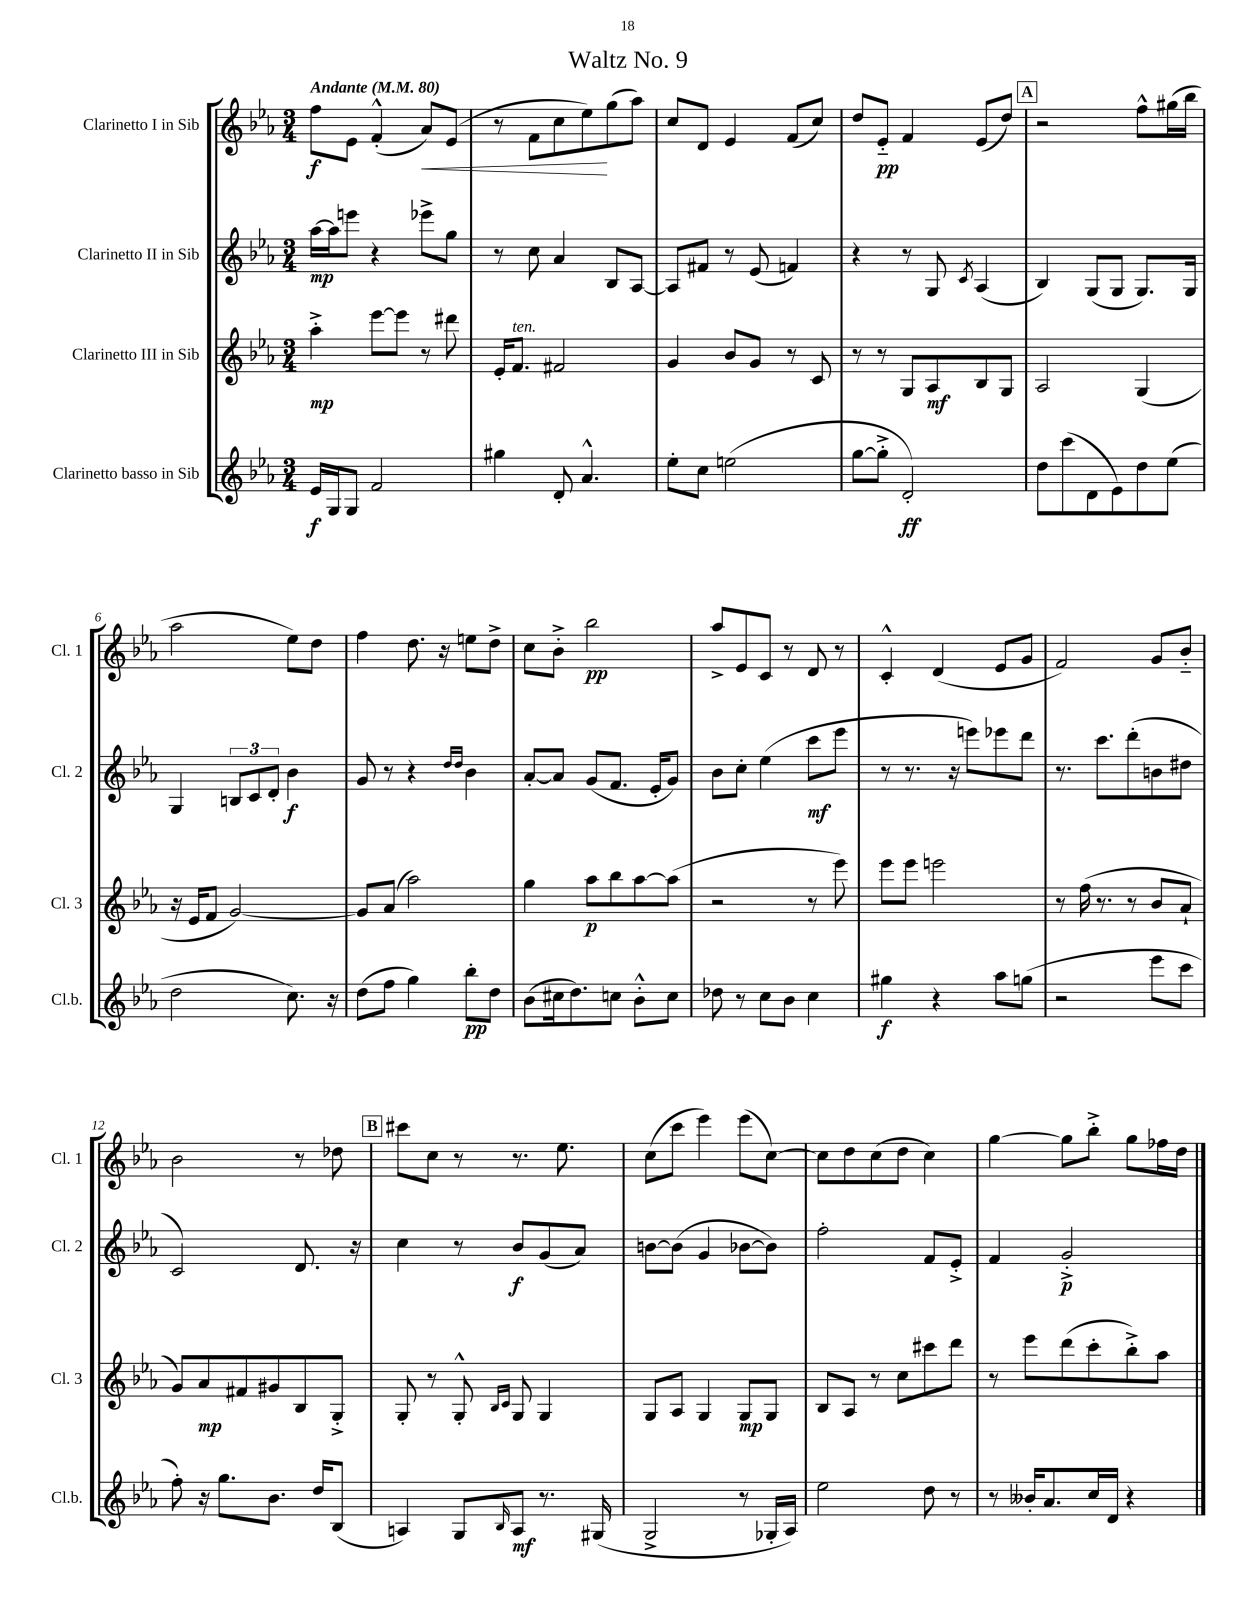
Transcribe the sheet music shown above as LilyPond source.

\header { title = "Waltz No. 9" }
<<
\new StaffGroup <<
\new Staff = "s0" \with { instrumentName = "Clarinetto I in Sib" shortInstrumentName = "Cl. 1" } {
    \clef treble \key ees \major \numericTimeSignature \time 3/4 \tempo "Andante" 4 = 80
    f''8\f ees'8 f'4-.-^( aes'8\<) ees'8( |
    r8 f'8 c''8 ees''8\!) g''8( aes''8) |
    c''8 d'8 ees'4 f'8( c''8) |
    d''8 ees'8-_\pp f'4 ees'8( d''8) |
    \mark \markup { \box "A" } r2 f''8-^ gis''16( bes''16 |
    aes''2 ees''8) d''8 |
    f''4 d''8. r16 e''8 d''8-> |
    c''8 bes'8-.-> bes''2\pp |
    aes''8-> ees'8 c'8 r8 d'8 r8 |
    c'4-.-^ d'4( ees'8 g'8 |
    f'2) g'8 bes'8-_ |
    bes'2 r8 des''8 |
    \mark \markup { \box "B" } cis'''8 c''8 r8 r8. ees''8. |
    c''8( c'''8 ees'''4) ees'''8( c''8~) |
    c''8 d''8 c''8( d''8 c''4) |
    g''4~ g''8 bes''8-.-> g''8 fes''16 d''16 \bar "|." |
}
\new Staff = "s1" \with { instrumentName = "Clarinetto II in Sib" shortInstrumentName = "Cl. 2" } {
    \clef treble \key ees \major \numericTimeSignature \time 3/4
    aes''16~\mp aes''16 e'''8 r4 ees'''8-> g''8 |
    r8 c''8 aes'4 bes8 aes8~ |
    aes8 fis'8 r8 ees'8( f'4) |
    r4 r8 g8 \acciaccatura { c'8 } aes4( |
    \mark \markup { \box "A" } bes4) g8( g8 g8.) g16 |
    g4 \tuplet 3/2 { b8 c'8 d'8-. } bes'4\f |
    g'8 r8 r4 \grace { d''16 d''16 } bes'4 |
    aes'8~-. aes'8 g'8( f'8. ees'16-. g'8) |
    bes'8 c''8-. ees''4( c'''8\mf ees'''8 |
    r8 r8. r16 e'''8) ees'''8 d'''8 |
    r8. c'''8. d'''8-.( b'8 dis''8 |
    c'2) d'8. r16 |
    \mark \markup { \box "B" } c''4 r8 bes'8\f g'8( aes'8) |
    b'8~ b'8( g'4 bes'8~ bes'8) |
    f''2-. f'8 ees'8-.-> |
    f'4 g'2-.->\p \bar "|." |
}
\new Staff = "s2" \with { instrumentName = "Clarinetto III in Sib" shortInstrumentName = "Cl. 3" } {
    \clef treble \key ees \major \numericTimeSignature \time 3/4
    aes''4-.->\mp ees'''8~ ees'''8 r8 dis'''8 |
    ees'16-. f'8.^\markup { \italic "ten." } fis'2 |
    g'4 bes'8 g'8 r8 c'8 |
    r8 r8 g8 aes8\mf bes8 g8 |
    \mark \markup { \box "A" } aes2 g4( |
    r16 ees'16 f'8 g'2~) |
    g'8 aes'8( aes''2) |
    g''4 aes''8\p bes''8 aes''8~ aes''8( |
    r2 r8 ees'''8) |
    ees'''8 ees'''8 e'''2 |
    r8 f''16( r8. r8 bes'8 aes'8-! |
    g'8) aes'8\mp fis'8 gis'8 bes8 g8-.-> |
    \mark \markup { \box "B" } g8-. r8 g8-.-^ \grace { bes16 c'16 } g8 g4 |
    g8 aes8 g4 g8\mp g8 |
    bes8 aes8 r8 c''8 cis'''8 d'''8 |
    r8 ees'''8 d'''8( c'''8-. bes''8-.->) aes''8 \bar "|." |
}
\new Staff = "s3" \with { instrumentName = "Clarinetto basso in Sib" shortInstrumentName = "Cl.b." } {
    \clef treble \key ees \major \numericTimeSignature \time 3/4
    ees'16\f g16 g8 f'2 |
    gis''4 d'8-. aes'4.-^ |
    ees''8-. c''8 e''2( |
    g''8~ g''8-.-> d'2-.\ff) |
    \mark \markup { \box "A" } d''8 c'''8( d'8 ees'8) d''8 ees''8( |
    d''2 c''8.) r16 |
    d''8( f''8 g''4) bes''8-.\pp d''8 |
    bes'8( cis''16 d''8.) c''8 bes'8-.-^ c''8 |
    des''8 r8 c''8 bes'8 c''4 |
    gis''4\f r4 aes''8 g''8( |
    r2 ees'''8 c'''8 |
    f''8-.) r16 g''8. bes'8. d''16 bes8( |
    \mark \markup { \box "B" } a4) g8 \grace { bes16 } a8\mf r8. gis16( |
    g2-> r8 ges16-. aes16) |
    ees''2 d''8 r8 |
    r8 beses'16-. aes'8. c''16 d'16 r4 \bar "|." |
}
>>
>>
